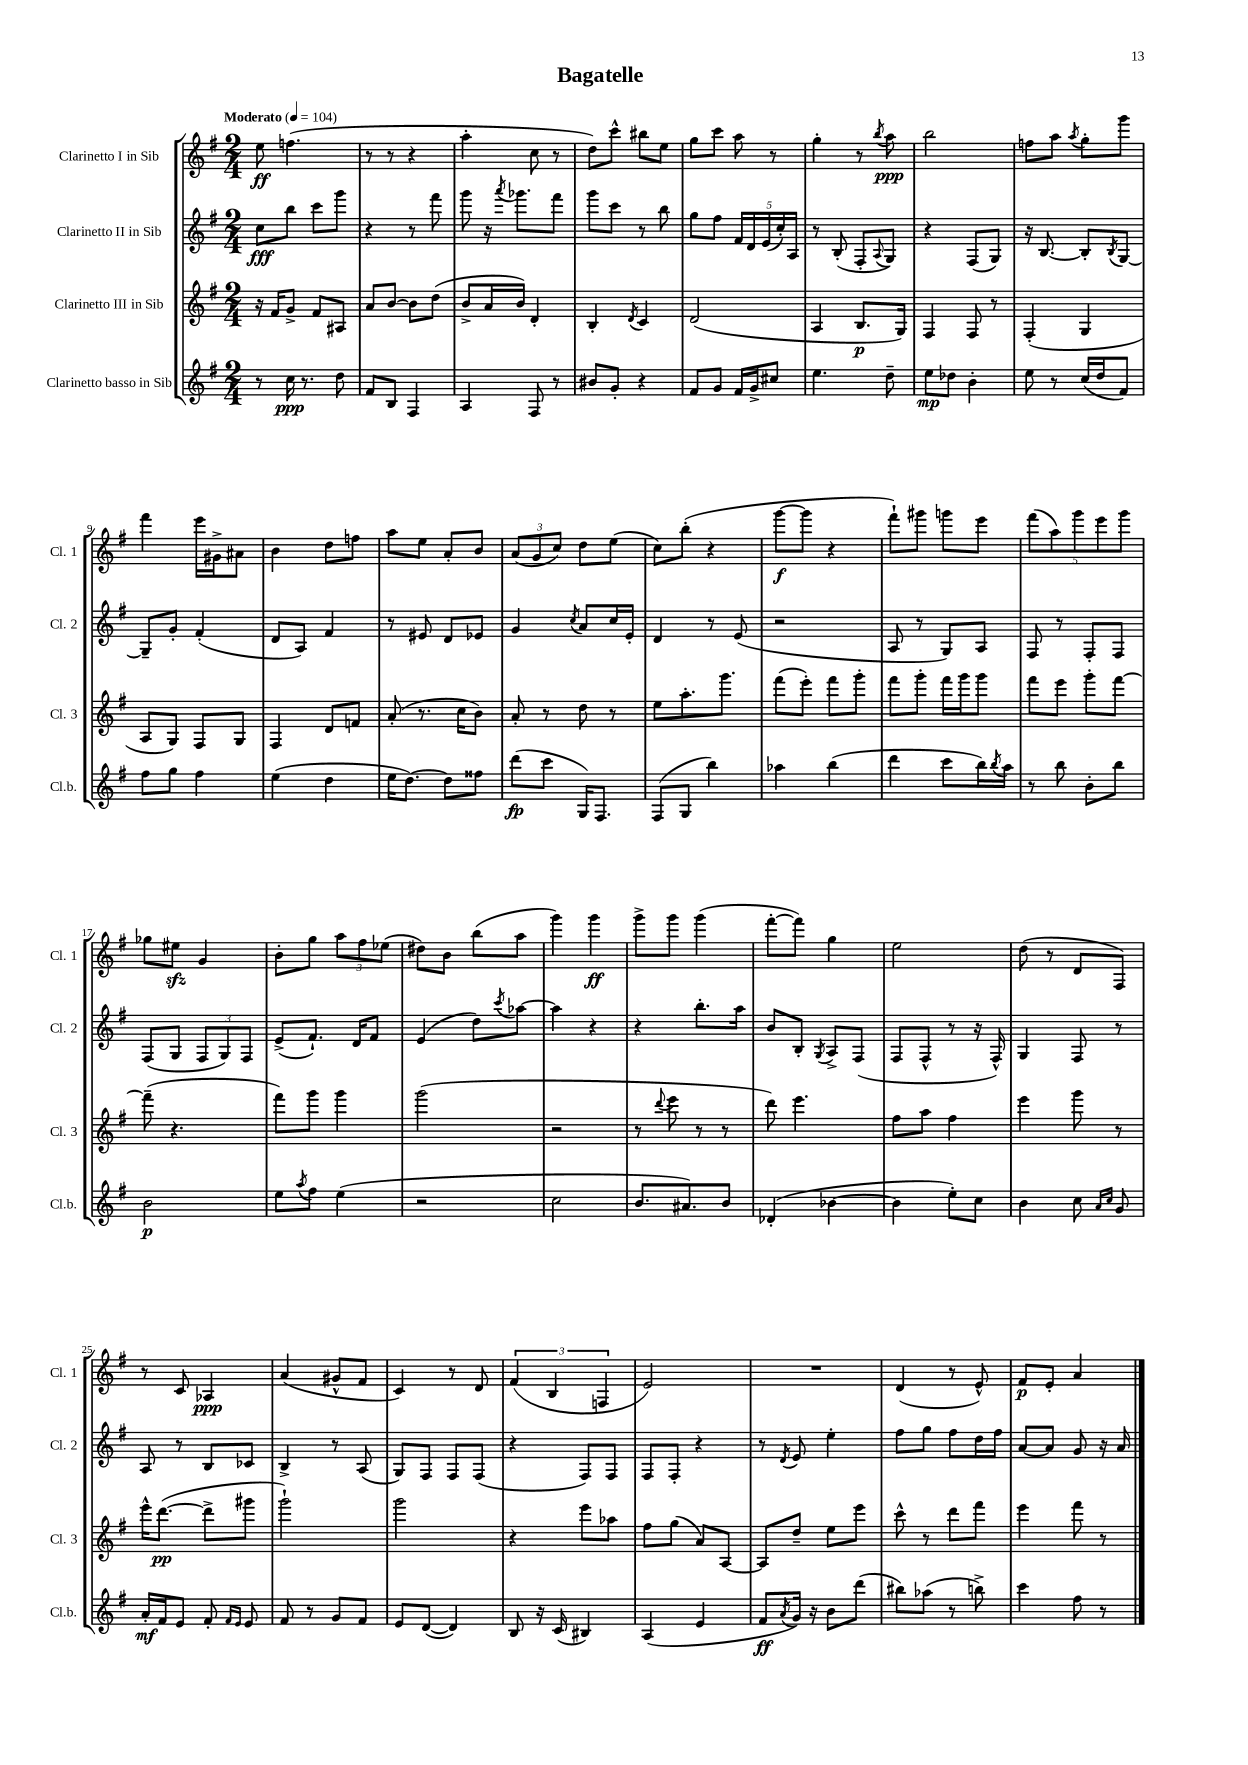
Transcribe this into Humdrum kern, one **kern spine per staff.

**kern	**kern	**kern	**kern
*staff4	*staff3	*staff2	*staff1
*clefG2	*clefG2	*clefG2	*clefG2
*k[f#]	*k[f#]	*k[f#]	*k[f#]
*M2/4	*M2/4	*M2/4	*M2/4
*MM104	*MM104	*MM104	*MM104
8r	16r	8cc	8ee
.	16f#	.	.
16cc	8g^	8bb	(4.ff
8.r	.	.	.
.	8f#	8ccc	.
8dd	8A#	8ggg	.
=	=	=	=
8f#	8a	4r	8r
8B	[8b	.	8r
4F#	8b]	8r	4r
.	(8dd	8fff#	.
=	=	=	=
4A	8b^	8ggg	4aa'
.	16a	16r	.
.	.	8qaaa	.
.	16b)	8.ggg-	.
8F#	4d'	.	8cc
8r	.	8fff#	8r
=	=	=	=
8b#	4B'	8ggg	8dd)
8g'	.	8ccc	8ccc^^
.	8qd	.	.
4r	4c	8r	8bb#
.	.	8bb	8ee
=	=	=	=
8f#	(2d	8gg	8gg
8g	.	8ff#	8ccc
16f#	.	20f#	8aa
.	.	20d	.
16g^	.	.	.
.	.	(20e	.
8cc#	.	.	8r
.	.	20cc')	.
.	.	20A	.
=	=	=	=
4.ee	4A	8r	4gg'
.	.	(8B'	.
.	8.B	8F#'	8r
.	.	8qqA	8qbb
8dd~	.	8G)	8aa
.	16G)	.	.
=	=	=	=
8ee	4F#	4r	2bb
8dd-	.	.	.
4b'	8F#	(8F#	.
.	8r	8G)	.
=	=	=	=
8ee	(4F#'	16r	8ff
.	.	[8.B	.
8r	.	.	8aa
.	.	.	8qaa
(16cc	4G	8B']	8gg'
16dd	.	.	.
.	.	8qB	.
8f#)	.	[8G	8ggg
=	=	=	=
8ff#	8A	8G~]	4fff#
8gg	8G)	8g'	.
4ff#	8F#	(4f#'	16eee
.	.	.	16g#^
.	8G	.	8a#
=	=	=	=
(4ee	4F#	8d	4b
.	.	8A)	.
4dd	8d	4f#	8dd
.	8f	.	8ff
=	=	=	=
16ee	(8a'	8r	8aa
[8.dd)	.	.	.
.	8.r	8e#	8ee
8dd]	.	8d	8a'
.	16cc	.	.
8ff##	8b)	8e-	8b
=	=	=	=
(8ddd	8a'	4g	(12a
.	.	.	12g
8ccc	8r	.	.
.	.	.	12cc)
.	.	8qcc	.
16G)	8dd	8a	8dd
8.F#	.	.	.
.	8r	16cc	(8ee
.	.	16e'	.
=	=	=	=
(8F#	8ee	4d	8cc)
8G	8.aa'	.	(8bb'
4bb)	.	8r	4r
.	8.ggg	.	.
.	.	(8e	.
=	=	=	=
4aa-	(8fff#	2r	[8ggg
.	8eee')	.	8ggg]
(4bb	8fff#	.	4r
.	8ggg'	.	.
=	=	=	=
4ddd	8fff#	8A	8fff#`)
.	8ggg'	8r	8ggg#
8ccc	16fff#	8G)	8ggg
.	16ggg	.	.
16bb)	8ggg	8A	8eee
8qbb	.	.	.
16aa	.	.	.
=	=	=	=
8r	8fff#	8F#	(10fff#
.	.	.	10aa)
8bb	8eee	8r	.
.	.	.	10ggg
8b'	8ggg'	8F#'	.
.	.	.	10eee
8bb	[8fff#	8F#	.
.	.	.	10ggg
=	=	=	=
2b	(8fff#~]	(8F#	8gg-
.	4.r	8G	8ee#
.	.	12F#	4g
.	.	12G)	.
.	.	12F#	.
=	=	=	=
8ee	8fff#)	(8e^	8b'
8qaa	.	.	.
8ff#	8ggg	8.f#`)	8gg
(4ee	4ggg	.	12aa
.	.	16d	.
.	.	.	12ff#
.	.	8f#	.
.	.	.	(12ee-
=	=	=	=
2r	(2ggg	(4e	8dd#)
.	.	.	8b
.	.	8dd)	(8bb
.	.	8qccc	.
.	.	[8aa-	8aa
=	=	=	=
2cc	2r	4aa-]	4ggg)
.	.	4r	4ggg
=	=	=	=
8.b	8r	4r	8ggg^
.	8qqddd	.	.
.	8eee	.	8ggg
8.a#)	.	.	.
.	8r	8.bb'	(4ggg
8b	8r	.	.
.	.	16aa	.
=	=	=	=
(4d-'	8ddd)	8b	[8fff#'
.	4.eee	8B'	8fff#])
.	.	8qG	.
[4b-	.	8A^	4gg
.	.	(8F#	.
=	=	=	=
4b-]	8ff#	8F#	2ee
.	8aa	8F#^^	.
8ee')	4ff#	8r	.
8cc	.	16r	.
.	.	16F#^^)	.
=	=	=	=
4b	4eee	4G	(8dd
.	.	.	8r
8cc	8ggg	8F#	8d
16qqa	.	.	.
16qqcc	.	.	.
8g	8r	8r	8F#)
=	=	=	=
16a'	16eee^^	8A	8r
16f#	([8.ddd	.	.
8e	.	8r	8c
8f#'	8ddd^]	8B	4A-
16qqf#	.	.	.
16qqe	.	.	.
8e	8ggg#	8c-	.
=	=	=	=
8f#	2ggg`)	4B^	(4a
8r	.	.	.
8g	.	8r	8g#^^
8f#	.	(8A	8f#
=	=	=	=
8e	2ggg	8G)	4c)
([8d	.	8F#	.
4d])	.	8F#	8r
.	.	(8F#	8d
=	=	=	=
8B	4r	4r	(6f#
16r	.	.	.
.	.	.	6B
(16c	.	.	.
4B#)	8eee	8F#)	.
.	.	.	6F
.	8aa-	8F#	.
=	=	=	=
(4A	8ff#	8F#	2e)
.	(8gg	8F#'	.
4e	8a)	4r	.
.	[8A	.	.
=	=	=	=
8f#	8A]	8r	2r
8qa	.	8qd	.
16g)	8dd~	8e	.
16r	.	.	.
8b	8ee	4ee'	.
(8ddd	8eee	.	.
=	=	=	=
8bb#)	8ccc^^	8ff#	(4d
(8aa-	8r	8gg	.
8r	8ddd	8ff#	8r
8bb^)	8fff#	16dd	8e^^)
.	.	16ff#	.
=	=	=	=
4ccc	4eee	[8a	8f#
.	.	8a]	8e'
8ff#	8fff#	8g	4a
8r	8r	16r	.
.	.	16a	.
==	==	==	==
*-	*-	*-	*-
